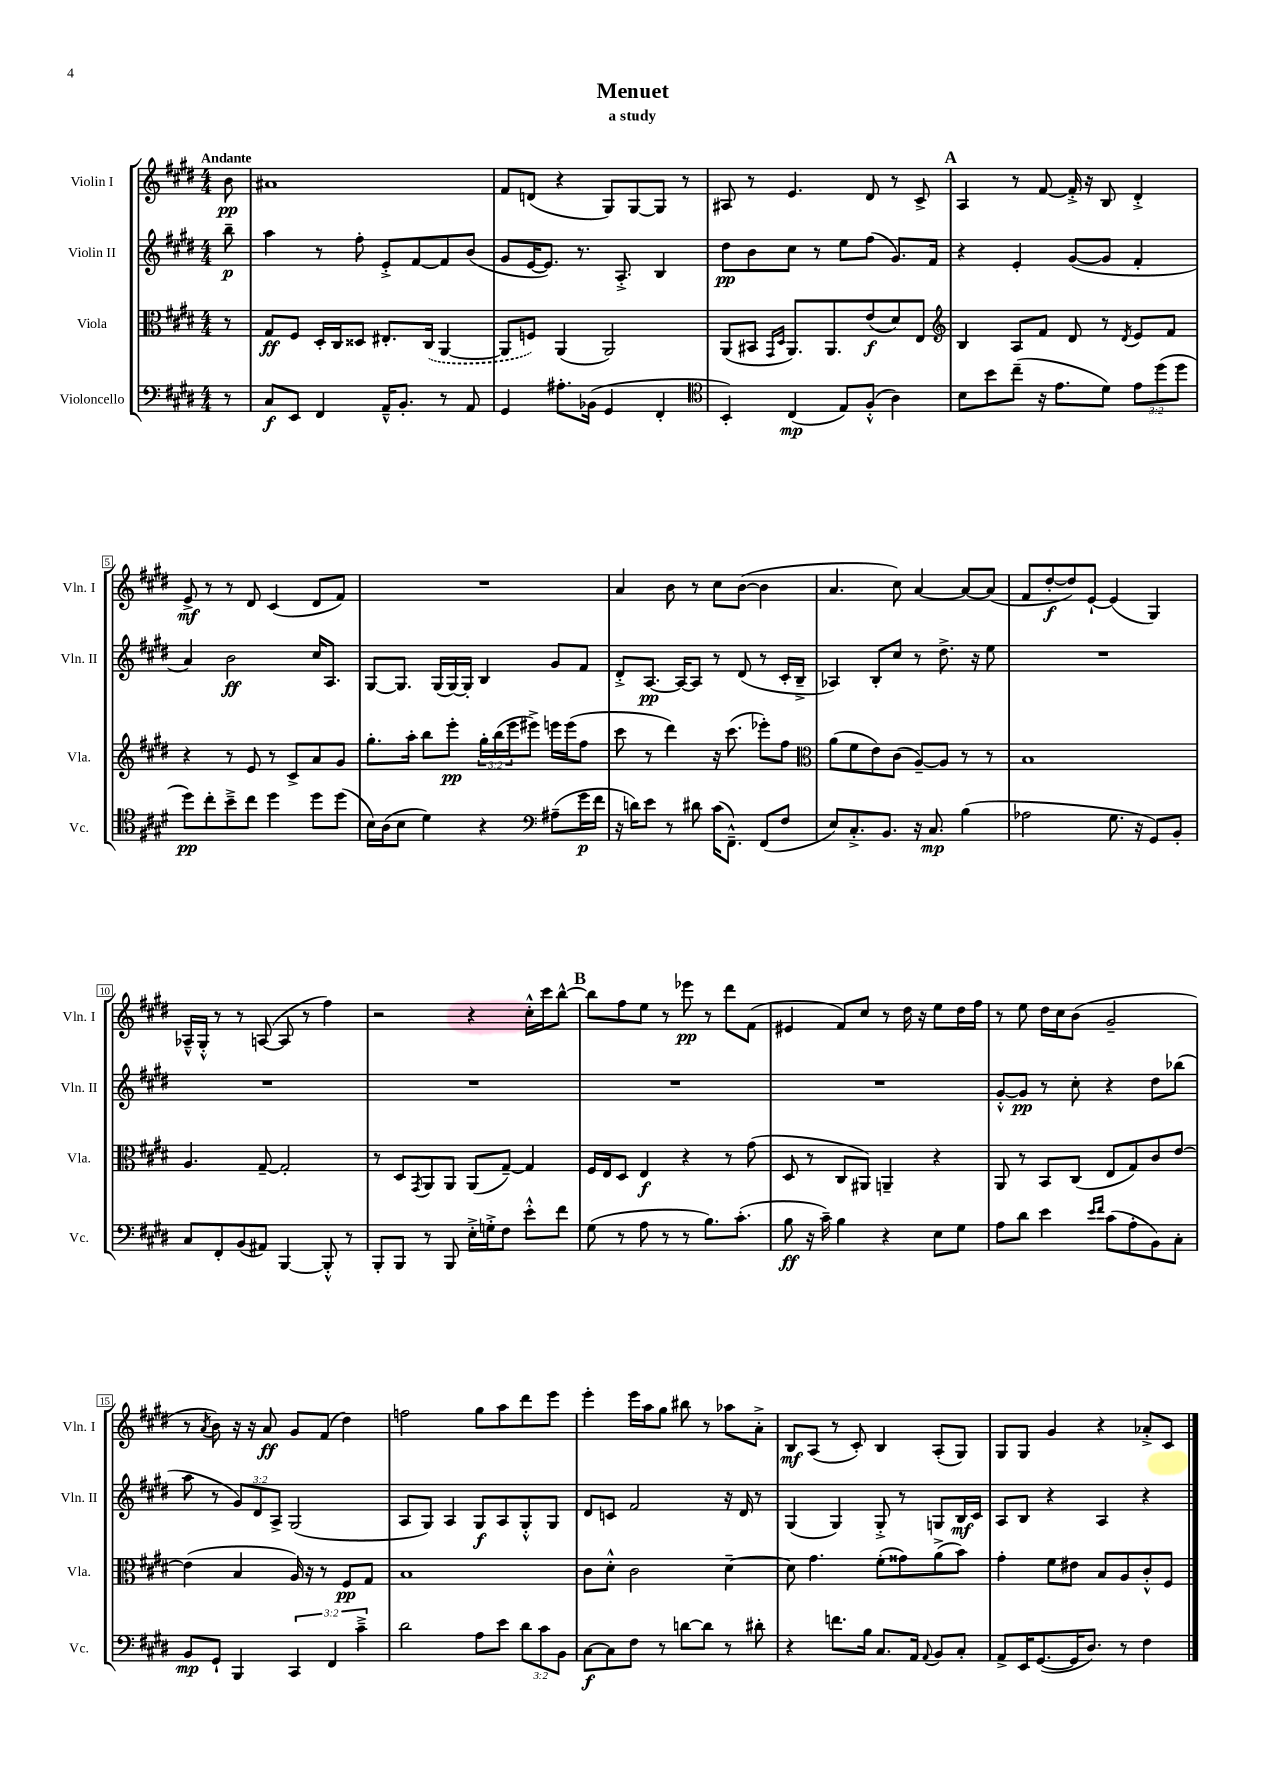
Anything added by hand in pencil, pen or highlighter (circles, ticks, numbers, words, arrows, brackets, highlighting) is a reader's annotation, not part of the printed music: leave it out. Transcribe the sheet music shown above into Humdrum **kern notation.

**kern	**kern	**kern	**kern
*staff4	*staff3	*staff2	*staff1
*clefF4	*clefC3	*clefG2	*clefG2
*k[f#c#g#d#]	*k[f#c#g#d#]	*k[f#c#g#d#]	*k[f#c#g#d#]
*M4/4	*M4/4	*M4/4	*M4/4
8r	8r	8bb~\	8b\
=	=	=	=
8C#/L	8G#/L	4aa\	1a#
8EE/J	8F#/J	.	.
4FF#/	16D#'/LL	8r	.
.	16C#/J	.	.
.	8D##/J	8ff#'\	.
16AA~^^/LK	8.E#'/L	8e'^/L	.
8.BB'/J	.	.	.
.	.	[8f#/	.
.	(16C#/Jk	.	.
8r	[4AA/	8f#/]	.
8AA/	.	(8b/J	.
=	=	=	=
4GG#/	8AA/]L	8g#/L	8f#/L
.	8F/J)	[16e/K	(8d/J
.	.	8.e/]J)	.
8.A#'\L	(4AA/	.	4r
.	.	8.r	.
(16BB-\Jk	.	.	.
4GG#/	2AA/)	.	8G#/L)
.	.	8.A'^/	.
.	.	.	[8G#/
4FF#'/	.	4B/	8G#/]J
.	.	.	8r
=	=	=	=
*clefC4	*	*	*
4BB'/)	(8AA/L	8dd#\L	8A#/
.	8BB#/J	8b\	8r
.	16qqGG#/LL	.	.
.	16qqD#/JJ	.	.
(4C#/	8.AA/L)	8cc#\J	4.e/
.	.	8r	.
.	8.AA/	.	.
8E/L)	.	8ee\L	.
(8F#'^^/J	(8e/	(8ff#\J	8d#/
4A\)	8d#/)	8.g#/L)	8r
.	8E/J	.	8c#^/
.	.	16f#/Jk	.
=	=	=	=
*	*clefG2	*	*
8B\L	4B/	4r	4A/
8b\	.	.	.
(8cc#~\J	8A/L	4e'/	8r
16r	8f#/J	.	[8f#/
8.e\L	.	.	.
.	8d#/	([8g#/L	16f#'^/]
.	.	.	16r
8d#\J)	8r	8g#/]J	8B/
.	8qd#/	.	.
12e\L	8e/L	4f#'/	4d#'^/
(12dd#\	.	.	.
.	8f#/J	.	.
12dd#\J	.	.	.
=	=	=	=
8dd#\L)	4r	4a/)	8e^/
8cc#'\	.	.	8r
8b~^\	8r	2b\	8r
8cc#\J	8e/	.	8d#/
4dd#\	8r	.	(4c#/
.	8c#^/L	.	.
8dd#\L	8a/	16cc#/LK	8d#/L
.	.	8.A/J	.
(8dd#\J	8g#/J	.	8f#/J)
=	=	=	=
16B\LL)	8.gg#'\L	[8G#/L	1r
(16A\J	.	.	.
8B\J	.	8.G#/]J	.
.	16aa'\Jk	.	.
4d#\)	8bb\L	.	.
.	.	(16G#/LL	.
.	8eee'\J	[16G#/)	.
.	.	16G#'/]JJ	.
4r	24gg#'\LL	4B/	.
.	(24bb\	.	.
.	24eee\J	.	.
.	8eee#^\J)	.	.
*clefF4	*	*	*
(8A#~\L	16eee\LL	8g#/L	.
.	(16eee\J	.	.
16g#\L	8ff#\J	8f#/J	.
16f#\JJ	.	.	.
=	=	=	=
16r	8ccc#\	8d#'^/L	4a/
16d\LK)	.	.	.
8e\J	8r	[8.A/J	.
8r	4ddd#\)	.	8b\
.	.	16A/_LK	.
8d#\	.	8A/]J	8r
(16c#\LK	16r	8r	8cc#\L
8.FF#~^^\J)	(8.ccc#\	.	.
.	.	(8d#/	([8b\J
(8FF#/L	8eee-'\L)	8r	4b\]
8F#/J	8ff#\J	16c#'/LL	.
.	.	16B~^/JJ	.
=	=	=	=
*	*clefC3	*	*
8E/L)	(8a\L	4A-/)	4.a/
8.C#'^/	8f#\	.	.
.	8e\)	8B'/L	.
8.BB/J	.	.	.
.	(8c#\J	8cc#/J	8cc#\)
16r	[8A~/L)	8r	[4a/
8.C#/	.	.	.
.	8A/]J	8.dd#^\	.
(4B\	8r	.	8a/_L
.	.	16r	.
.	8r	8ee\	(8a/]J
=	=	=	=
2A-\	1B	1r	8f#/L
.	.	.	[8dd#'/
.	.	.	8dd#/])
.	.	.	[8e`/J
8.G#\	.	.	(4e/]
16r	.	.	.
8GG#/L)	.	.	4G#/)
8BB'/J	.	.	.
=	=	=	=
8C#/L	4.A/	1r	16A-~^^/LL
.	.	.	16G#'^^/JJ
8FF#'/	.	.	8r
(8BB/	.	.	8r
8AA#/J)	[8G#~/	.	([8A/
[4BBB/	2G#'/]	.	8A/]
.	.	.	8r
8BBB'^^/]	.	.	4ff#\)
8r	.	.	.
=	=	=	=
8BBB'/L	8r	1r	2r
8BBB/J	8D#/L	.	.
.	8qGG#/	.	.
8r	8AA/	.	.
8BBB/	8AA/J	.	.
16E'^\LL	(8AA/L	.	4r
16G'^\J	.	.	.
8F#\J	[8G#~/J)	.	.
8e'^^\L	4G#/]	.	16cc#'^^\LL
.	.	.	16ccc#\J
8f#\J	.	.	[8bb^^\J
=	=	=	=
(8G#\	16F#/LL	1r	8bb\]L
.	16E/J	.	.
8r	8D#/J	.	8ff#\
8A\	4E/	.	8ee\J
8r	.	.	8r
8r	4r	.	8eee-\
8.B\L)	.	.	8r
.	8r	.	8ddd#\L
(8.c#'\J	.	.	.
.	(8g#\	.	(8f#\J
=	=	=	=
8B\	8D#/	1r	4e#/
16r	8r	.	.
16c#~\)	.	.	.
4B\	8C#/L	.	8f#/L)
.	8AA#/J)	.	8cc#/J
4r	4AA~/	.	8r
.	.	.	16dd#\
.	.	.	16r
8E\L	4r	.	8ee\L
8G#\J	.	.	16dd#\L
.	.	.	16ff#\JJ
=	=	=	=
8A\L	8AA/	[8g#'^^/L	8r
8d#\J	8r	8g#/]J	8ee\
4e\	8BB/L	8r	16dd#\LL
.	.	.	16cc#\J
.	(8C#/J	8cc#'\	(8b\J
16qqe/LL	.	.	.
16qqf#/JJ	.	.	.
(8c#\L	8E/L	4r	2g#~/
8A'\	8G#/)	.	.
8BB\)	8c#/	8dd#\L	.
8C#'\J	[8e/J	(8bb-\J	.
=	=	=	=
8BB/L	(4e\]	8aa\	8r
.	.	.	8qa/
8GG#`/J	.	8r	8b\)
4BBB/	4B/	12g#/L)	16r
.	.	.	16r
.	.	12d#/	.
.	.	.	8a/
.	.	12A^/J	.
6CC#/	16A/)	(2G#/	8g#/L
.	16r	.	.
.	8r	.	(8f#/J
6FF#/	.	.	.
.	8F#/L	.	4dd#\)
6c#~^\	.	.	.
.	8G#/J	.	.
=	=	=	=
2d#\	1B	8A/L	2ff\
.	.	8G#/J)	.
.	.	4A/	.
8A\L	.	8G#/L	8gg#\L
8e\J	.	8A/	8aa\
12d#\L	.	8G#'^^/	8ddd#\
12c#\	.	.	.
.	.	8G#/J	8eee\J
12BB\J	.	.	.
=	=	=	=
[8C#\L	8c#\L	8d#/L	4eee'\
8C#\]	8d#'^^\J	8c/J	.
8F#\J	2c#\	2f#/	16eee\LL
.	.	.	16aa\J
8r	.	.	8gg#\J
[8d\L	.	.	8bb#\
8d\]J	.	.	8r
8r	[4d#~\	16r	8aa-\L
.	.	16d#/	.
8d#'\	.	8r	8a'^\J
=	=	=	=
4r	8d#\]	(4G#/	8B/L
.	4.g#\	.	(8A/J
8.f\L	.	4G#/)	8r
.	.	.	8c#'/)
16B\Jk	.	.	.
8.C#/L	(8f#'\L	8G#'^/	4B/
.	8g##\)	8r	.
16AA/Jk	.	.	.
8qqAA/	.	.	.
8BB/L	(8a^\	8G/L	(8A'/L
8C#'/J	8b\J)	16B/L	8G#/J)
.	.	16c#/JJ	.
=	=	=	=
8AA^/L	4g#'\	8A/L	8G#/L
16EE/K	.	8B/J	8G#/J
([8.GG#/	.	.	.
.	8f#\L	4r	4g#/
16GG#/]K	8e#\J	.	.
8.D#/J)	.	.	.
.	8B/L	4A/	4r
8r	8A/	.	.
4F#\	8c#'^^/	4r	8a-'^/L
.	8F#/J	.	8c#/J
==	==	==	==
*-	*-	*-	*-
